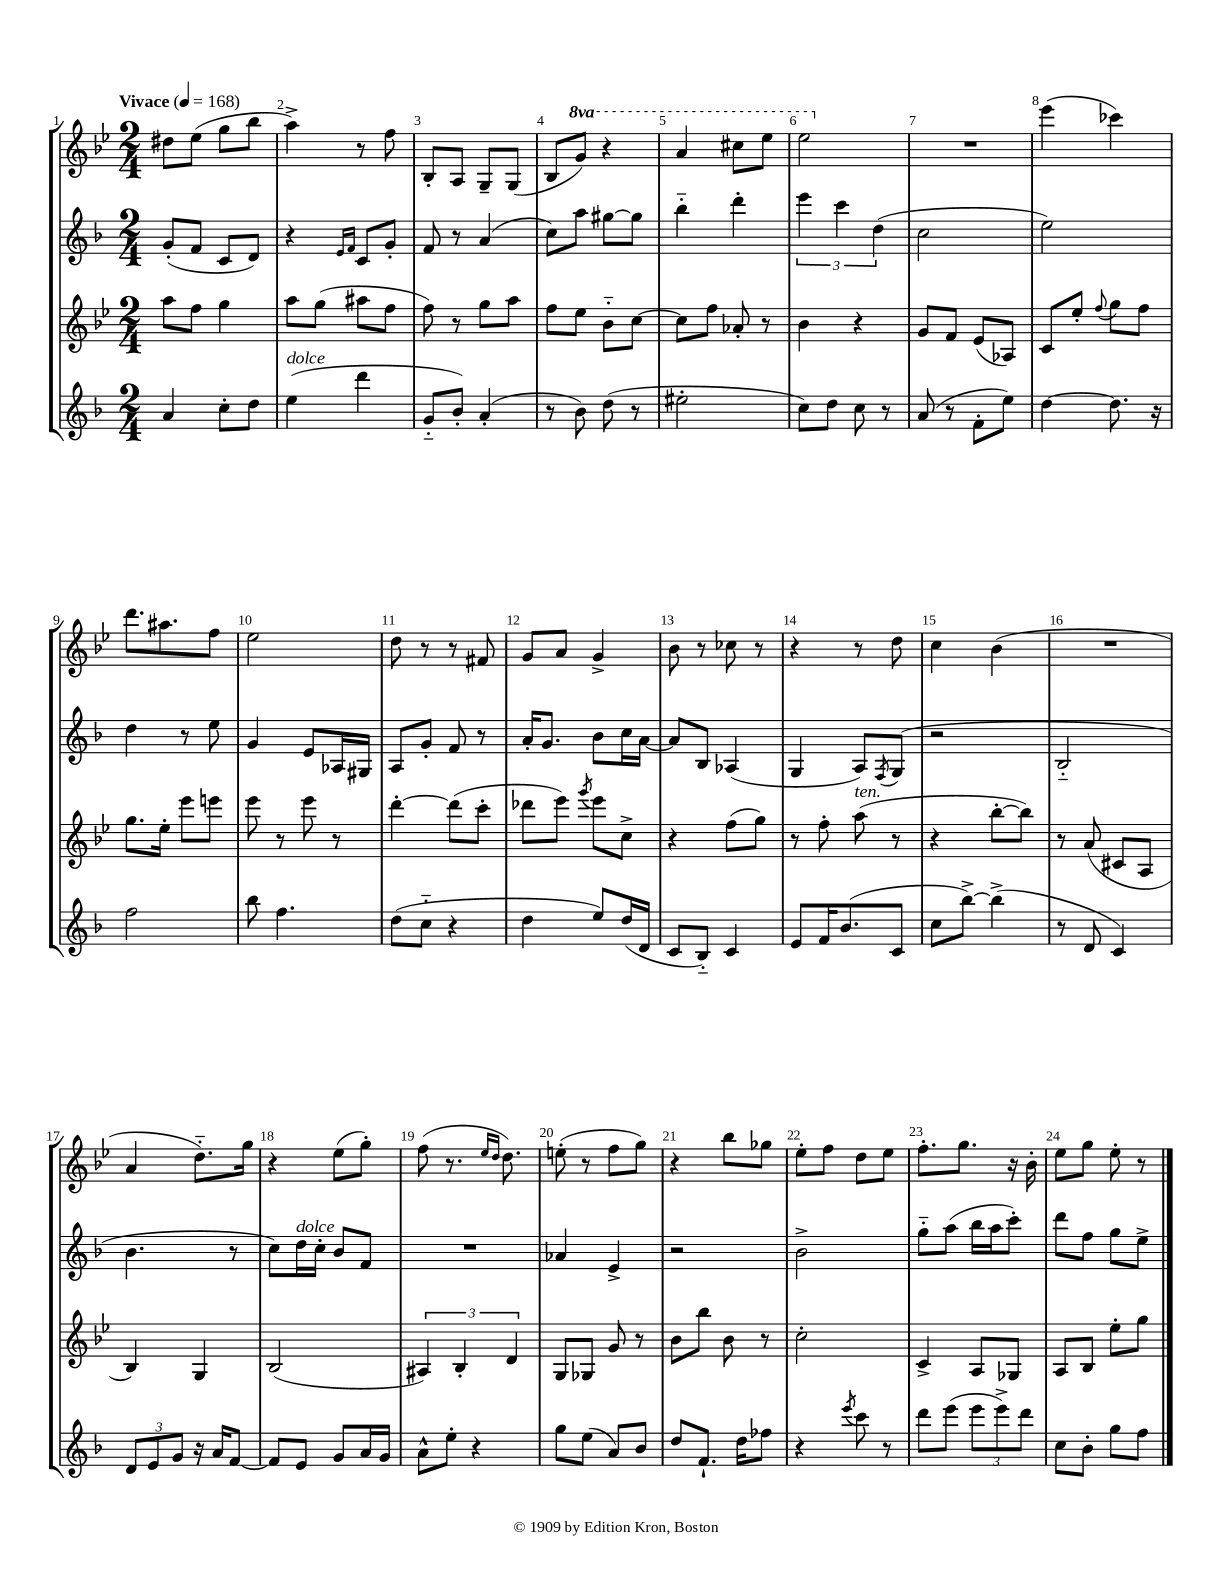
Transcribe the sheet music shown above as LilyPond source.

<<
\new StaffGroup <<
\new Staff = "s0" {
    \clef treble \key bes \major \numericTimeSignature \time 2/4 \set Staff.ottavationMarkups = #ottavation-simple-ordinals \tempo "Vivace" 4 = 168
    dis''8 ees''8( g''8 bes''8 |
    a''4->) r8 f''8 |
    bes8-. a8 g8-- g8( |
    bes8 \ottava #1 g''8) r4 |
    a''4 cis'''8 ees'''8 |
    ees'''2 \ottava #0 |
    R2 |
    ees'''4( ces'''4) |
    d'''8. ais''8. f''8 |
    ees''2 |
    d''8 r8 r8 fis'8 |
    g'8 a'8 g'4-> |
    bes'8 r8 ces''8 r8 |
    r4 r8 d''8 |
    c''4 bes'4( |
    R2 |
    a'4 d''8.-_) g''16 |
    r4 ees''8( g''8-.) |
    f''8( r8. \grace { ees''16 d''16 } d''8.) |
    e''8-.( r8 f''8 g''8) |
    r4 bes''8 ges''8 |
    ees''8-. f''8 d''8 ees''8 |
    f''8.-. g''8. r16 bes'16-. |
    ees''8 g''8 ees''8-. r8 \bar "|." |
}
\new Staff = "s1" {
    \clef treble \key f \major \numericTimeSignature \time 2/4
    g'8-.( f'8 c'8 d'8) |
    r4 \grace { e'16 f'16 } c'8 g'8-. |
    f'8 r8 a'4( |
    c''8) a''8 gis''8~ gis''8 |
    bes''4-_ d'''4-. |
    \tuplet 3/2 { e'''4 c'''4 d''4( } |
    c''2 |
    e''2) |
    d''4 r8 e''8 |
    g'4 e'8 aes16 gis16 |
    a8 g'8-. f'8 r8 |
    a'16-. g'8. bes'8 c''16 a'16~ |
    a'8 bes8 aes4( |
    g4 a8) \acciaccatura { f8 } g8( |
    r2 |
    bes2-_ |
    bes'4. r8 |
    c''8) d''16^\markup { \italic "dolce" } c''16-. bes'8 f'8 |
    R2 |
    aes'4 e'4-> |
    r2 |
    bes'2-> |
    g''8-_ a''8( bes''16 a''16 c'''8-.) |
    d'''8 f''8 g''8 e''8-> \bar "|." |
}
\new Staff = "s2" {
    \clef treble \key bes \major \numericTimeSignature \time 2/4
    a''8 f''8 g''4 |
    a''8 g''8( ais''8 f''8 |
    f''8) r8 g''8 a''8 |
    f''8 ees''8 bes'8-_ c''8~ |
    c''8 f''8 aes'8-. r8 |
    bes'4 r4 |
    g'8 f'8 ees'8( aes8) |
    c'8 ees''8-. \appoggiatura { f''8 } g''8 f''8 |
    g''8. ees''16-. ees'''8 e'''8 |
    ees'''8 r8 ees'''8 r8 |
    d'''4~-. d'''8( c'''8-. |
    des'''8 ees'''8) \acciaccatura { g'''8 } ees'''8 c''8-> |
    r4 f''8( g''8) |
    r8 f''8-. a''8^\markup { \italic "ten." }( r8 |
    r4 bes''8~-. bes''8) |
    r8 a'8( cis'8 a8 |
    bes4) g4 |
    bes2( |
    \tuplet 3/2 { ais4) bes4-. d'4 } |
    g8 ges8 g'8 r8 |
    bes'8 bes''8 bes'8 r8 |
    c''2-. |
    c'4-> a8 ges8 |
    a8 bes8 ees''8-. g''8 \bar "|." |
}
\new Staff = "s3" {
    \clef treble \key f \major \numericTimeSignature \time 2/4
    a'4 c''8-. d''8 |
    e''4^\markup { \italic "dolce" }( d'''4 |
    g'8-_ bes'8-.) a'4-.( |
    r8 bes'8) d''8( r8 |
    eis''2-. |
    c''8) d''8 c''8 r8 |
    a'8( r8 f'8-. e''8) |
    d''4~ d''8. r16 |
    f''2 |
    bes''8 f''4. |
    d''8( c''8-_ r4 |
    d''4 e''8) d''16( d'16 |
    c'8 bes8-_) c'4 |
    e'8 f'16 bes'8.( c'8 |
    c''8 bes''8~->) bes''4->( |
    r8 d'8 c'4) |
    \tuplet 3/2 { d'8 e'8 g'8 } r16 a'16 f'8~ |
    f'8 e'8 g'8 a'16 g'16 |
    a'8-^ e''8-. r4 |
    g''8 e''8( a'8) bes'8 |
    d''8 f'8.-! d''16 fes''8 |
    r4 \acciaccatura { e'''8 } c'''8 r8 |
    d'''8 e'''8( \tuplet 3/2 { e'''8 e'''8->) d'''8 } |
    c''8 bes'8-. g''8 f''8 \bar "|." |
}
>>
>>
\layout { \context { \Score \override BarNumber.break-visibility = ##(#f #t #t) barNumberVisibility = #all-bar-numbers-visible } }
